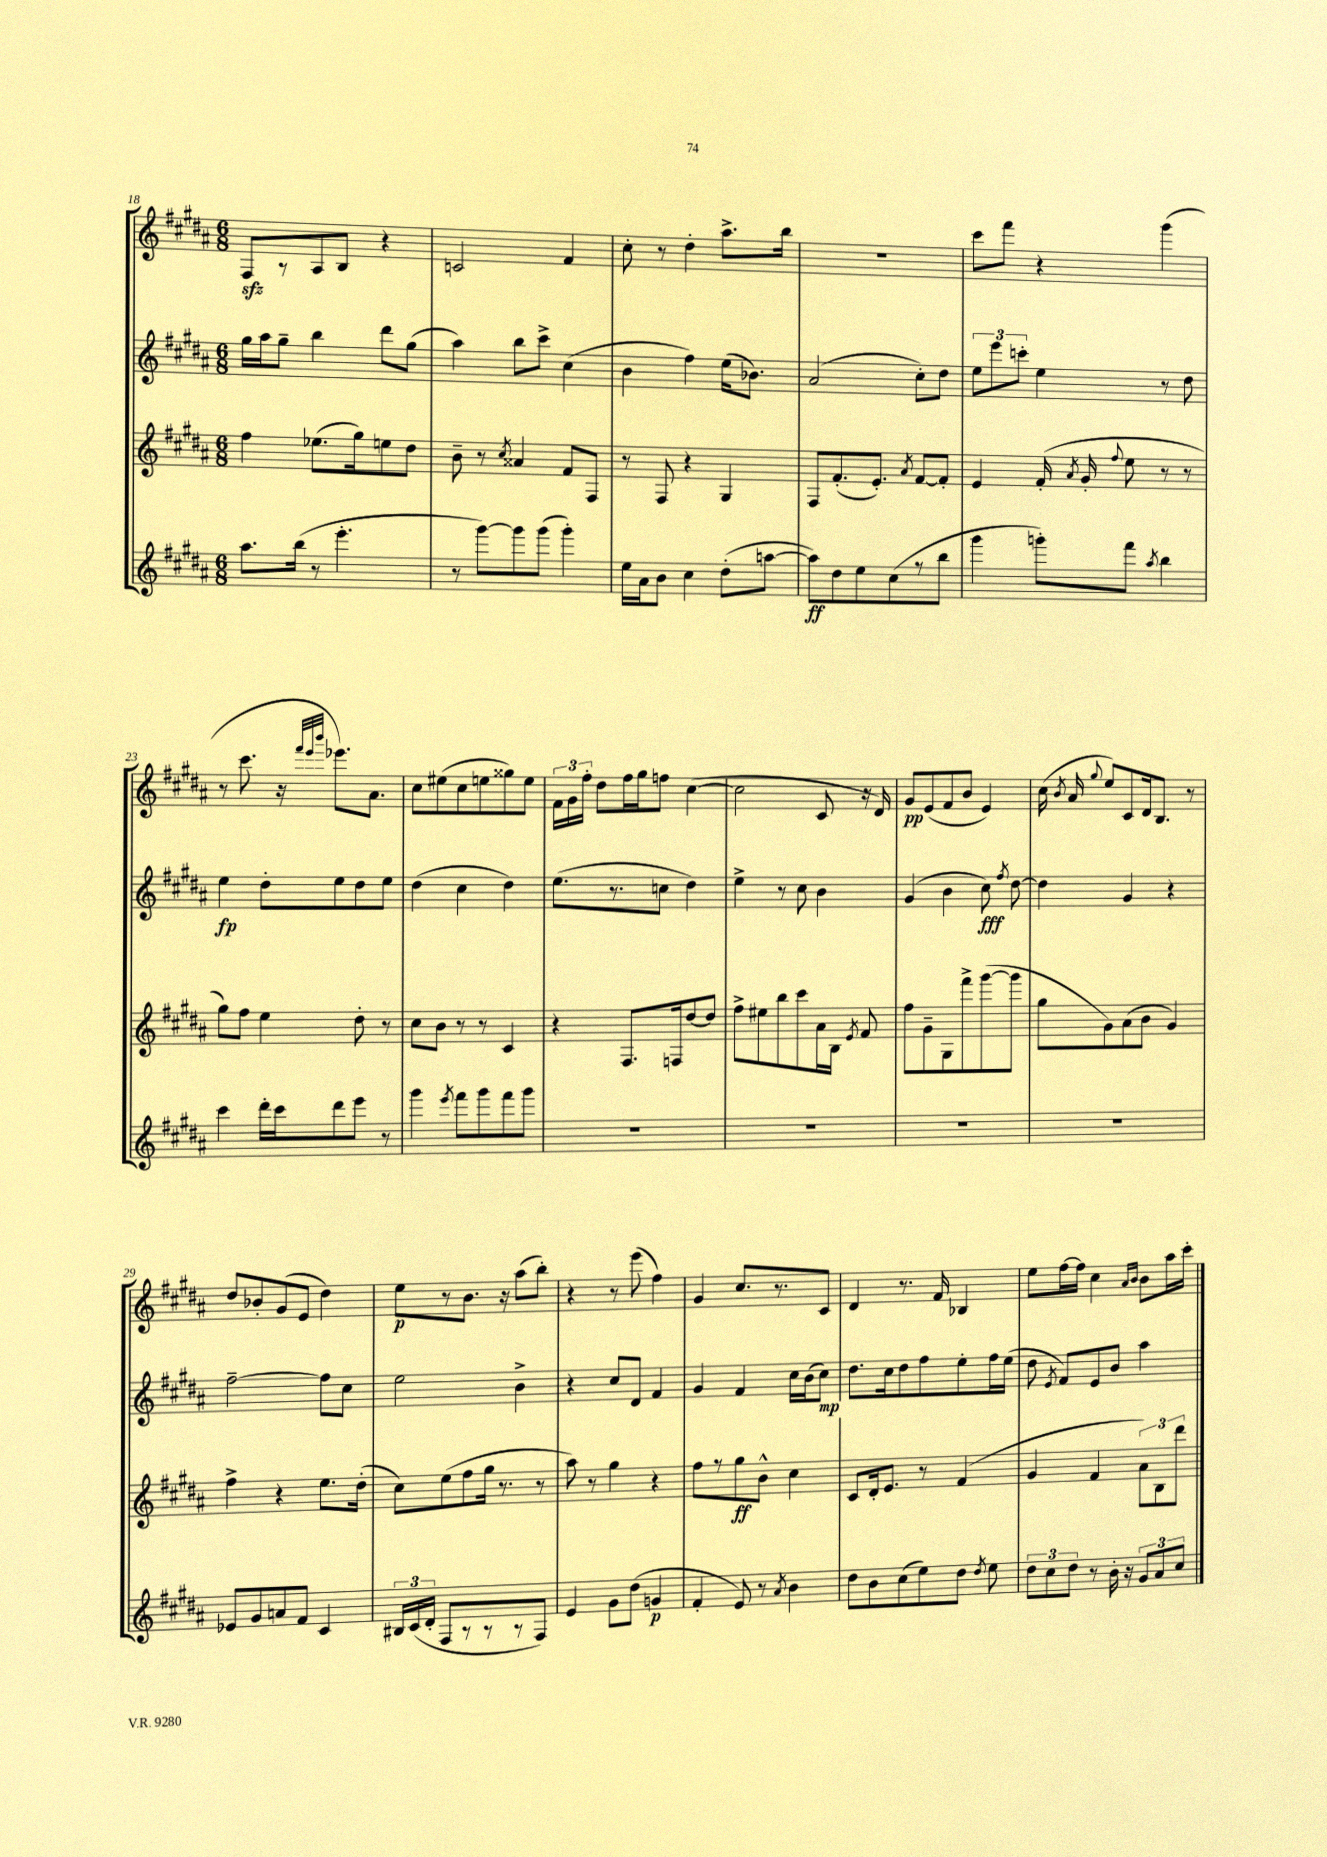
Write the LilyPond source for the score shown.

<<
\new StaffGroup <<
\new Staff = "s0" {
    \clef treble \key b \major \numericTimeSignature \time 6/8
    \autoBeamOff fis8[\sfz r8 ais8 b8] r4 |
    c'2 fis'4 |
    cis''8-. r8 dis''4-. ais''8.[-> b''16] |
    R2. |
    cis'''8[ fis'''8] r4 gis'''4( |
    r8 cis'''8. r16 \grace { fis'''32[ e'''32 b'''32] } ees'''8.[) ais'8.] |
    cis''8[ eis''8( cis''8 e''8 gisis''8) e''8] |
    \tuplet 3/2 { fis'16[ gis'16 fis''16]-. } dis''8[ fis''16 gis''16 f''8] cis''4~( |
    cis''2 cis'8 r16 dis'16) |
    gis'8[\pp e'8( fis'8 b'8] e'4) |
    cis''16( \acciaccatura { b'8 } ais'16 \appoggiatura { gis''8 } e''8[) cis'8 dis'16 b8.] r8 |
    dis''8[ bes'8-. gis'8( e'8] dis''4) |
    e''8[\p r8 b'8.] r16 ais''8[( b''8]-.) |
    r4 r8 e'''8( fis''4) |
    gis'4 cis''8.[ r8. cis'8] |
    dis'4 r8. fis'16 bes4 |
    e''8[ fis''16~ fis''16] cis''4 \grace { ais'16[ b'16] } b'8[ ais''16 cis'''16]-. \bar "|." |
}
\new Staff = "s1" {
    \clef treble \key b \major \numericTimeSignature \time 6/8
    \autoBeamOff gis''16[ ais''16 gis''8]-- b''4 dis'''8[ gis''8]( |
    ais''4) b''8[ cis'''8]-> cis''4( |
    b'4 fis''4) e''16[( bes'8.]) |
    ais'2( cis''8[-.) dis''8] |
    \tuplet 3/2 { e''8[ e'''8 c'''8]-. } e''4 r8 dis''8 |
    e''4\fp dis''8[-. e''8 dis''8 e''8] |
    dis''4( cis''4 dis''4) |
    e''8.[( r8. c''8] dis''4) |
    e''4-> r8 cis''8 b'4 |
    gis'4( b'4 cis''8\fff) \acciaccatura { fis''8 } dis''8~ |
    dis''4 gis'4 r4 |
    fis''2~-- fis''8[ cis''8] |
    e''2 b'4-> |
    r4 cis''8[ dis'8] fis'4 |
    gis'4 fis'4 cis''16[ b'16( cis''8]\mp) |
    dis''8.[ cis''16 dis''8 fis''8 e''8-. fis''16 e''16]( |
    dis''8 \acciaccatura { e'8 } fis'8[) e'8 b'8] ais''4 \bar "|." |
}
\new Staff = "s2" {
    \clef treble \key b \major \numericTimeSignature \time 6/8
    \autoBeamOff fis''4 ees''8.[( gis''16) e''8 dis''8] |
    b'8-- r8 \acciaccatura { cis''8 } aisis'4 fis'8[ fis8] |
    r8 fis8 r4 gis4 |
    fis8[ fis'8.-.( e'8.]-.) \acciaccatura { ais'8 } fis'8[~ fis'8]-. |
    e'4 fis'16-.( \acciaccatura { ais'8 } gis'16-. \appoggiatura { fis''8 } e''8 r8 r8 |
    gis''8[) fis''8] e''4 dis''8-. r8 |
    cis''8[ b'8] r8 r8 cis'4 |
    r4 fis8.[ f16 dis''8~ dis''8] |
    fis''8[-> eis''8 b''8 cis'''8 ais'16 b16] \acciaccatura { e'8 } fis'8 |
    fis''8[ gis'8-- gis8 fis'''8-> gis'''8~( gis'''8] |
    gis''8[ gis'8) ais'8( b'8] gis'4) |
    fis''4-> r4 e''8.[ dis''16]-.( |
    cis''8[) e''8( fis''8 gis''16] r8. r8 |
    ais''8) r8 gis''4 r4 |
    fis''8[ r8 gis''8\ff b'8]-^ cis''4 |
    cis'8[ dis'16-. e'8.] r8 fis'4( |
    gis'4 fis'4 \tuplet 3/2 { ais'8[) b8 dis'''8] } \bar "|." |
}
\new Staff = "s3" {
    \clef treble \key b \major \numericTimeSignature \time 6/8
    \autoBeamOff ais''8.[ b''16]( r8 e'''4.-. |
    r8 gis'''8[~) gis'''8 gis'''8]( gis'''4-.) |
    e''16[ ais'16 b'8] cis''4 dis''8[-.( a''8]~ |
    a''8[\ff) dis''8 e''8 cis''8( r8 b''8] |
    gis'''4 g'''8[-.) fis'''8] \acciaccatura { ais''8 } b''4 |
    cis'''4 dis'''16[-. cis'''16 dis'''8 e'''8] r8 |
    gis'''4 \acciaccatura { e'''8 } fis'''8[ gis'''8 fis'''8 gis'''8] |
    R2. |
    R2. |
    R2. |
    R2. |
    ees'8[ gis'8 a'8 fis'8] cis'4 |
    \tuplet 3/2 { bis16[ cis'16( dis'16]-. } fis8[ r8 r8 r8 fis8]) |
    e'4 gis'8[ dis''8]( g'4\p |
    fis'4-. e'8) r8 \acciaccatura { ais'8 } b'4 |
    dis''8[ b'8 cis''8( e''8) dis''8] \acciaccatura { dis''8 } e''8 |
    \tuplet 3/2 { dis''8[ cis''8 dis''8] } r8 b'16-. r16 \tuplet 3/2 { gis'8[ ais'8 cis''8] } \bar "|." |
}
>>
>>
\layout { \context { \Score currentBarNumber = #18 } }
